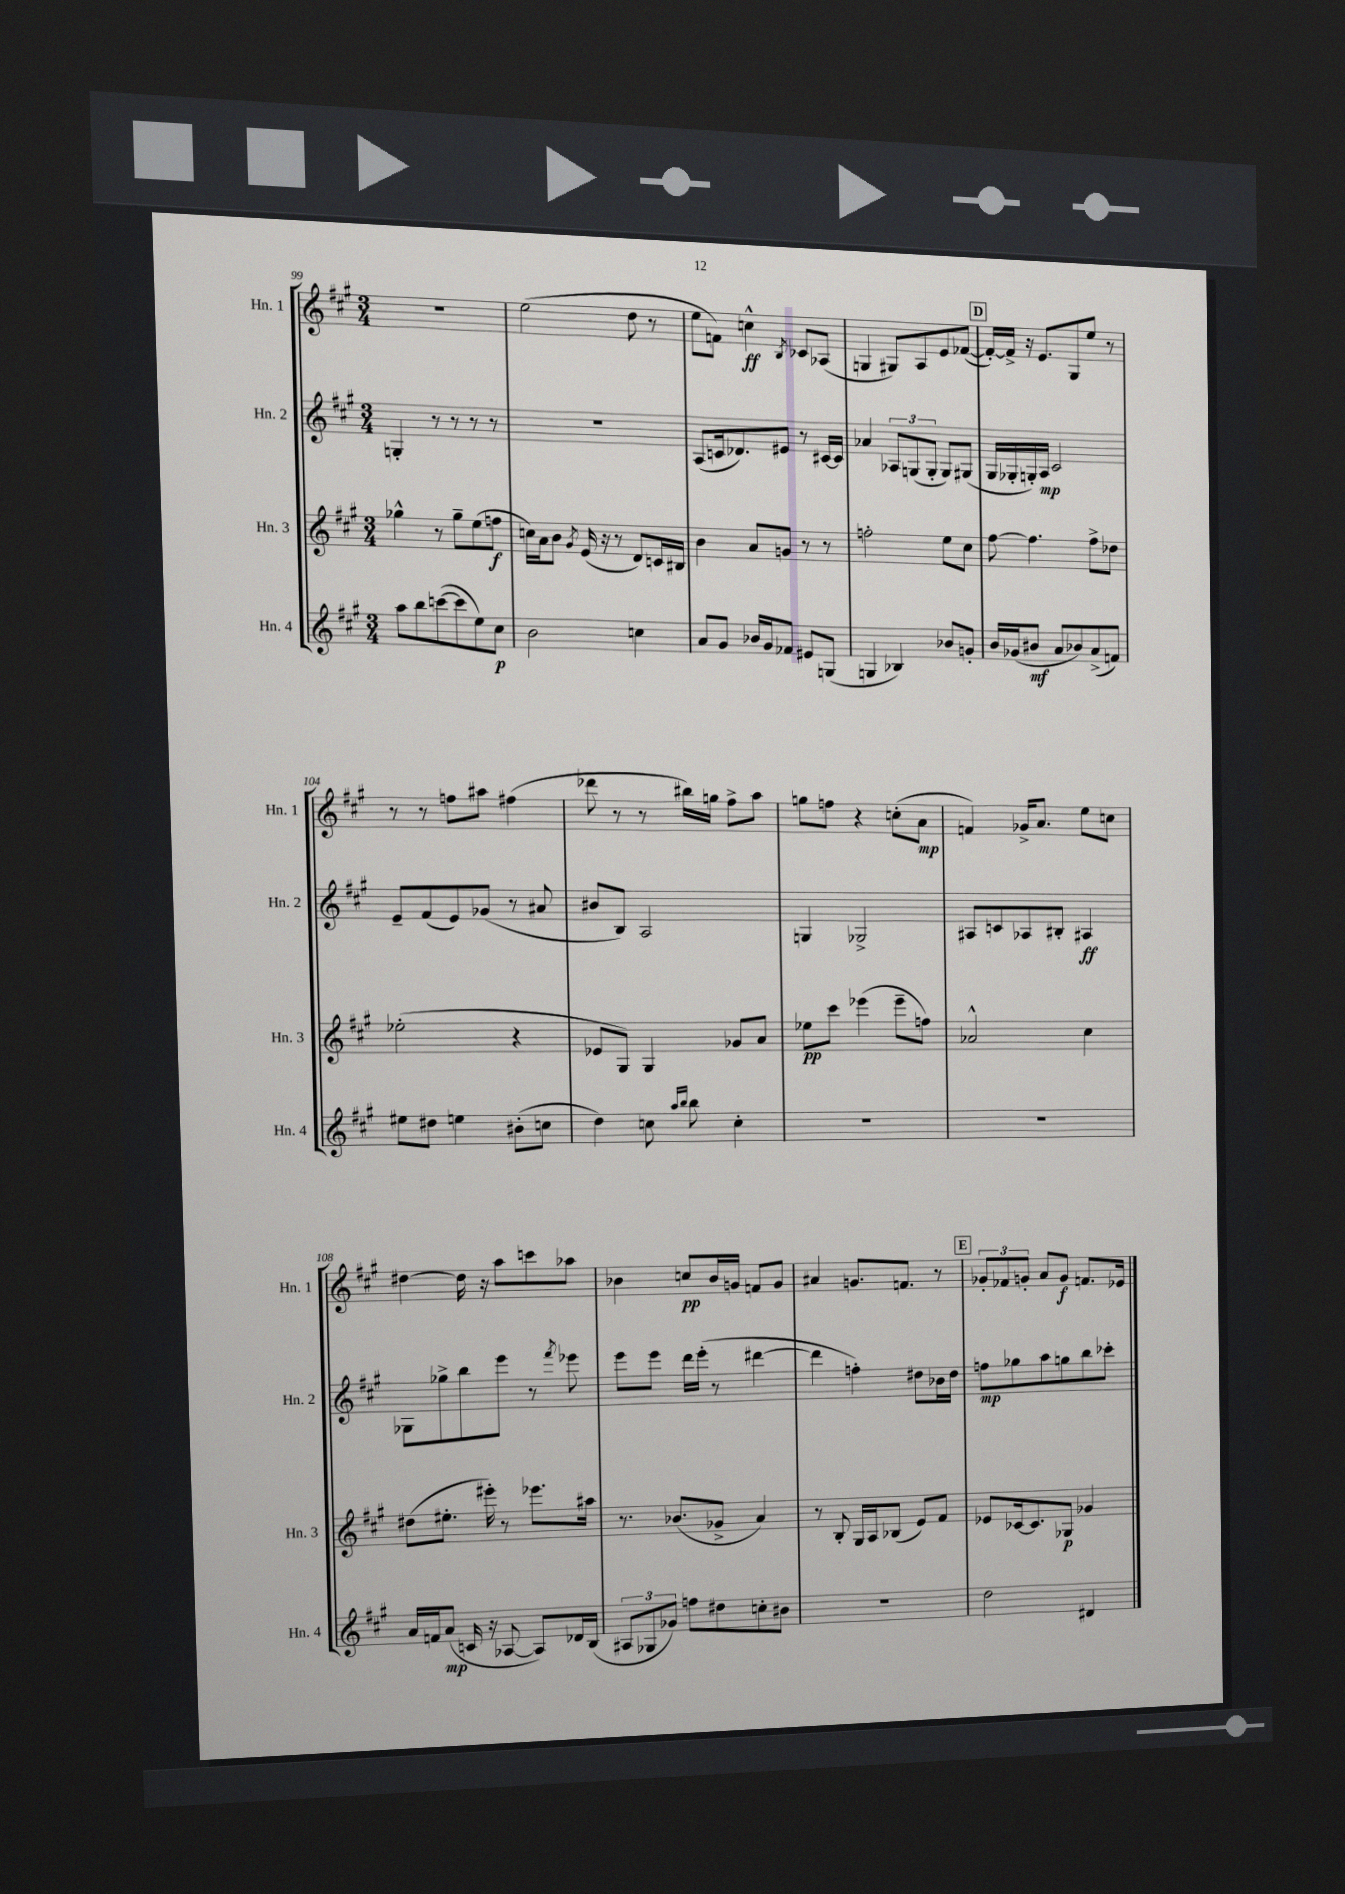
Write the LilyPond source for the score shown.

<<
\new StaffGroup <<
\new Staff = "s0" \with { instrumentName = "Hn. 1" shortInstrumentName = "Hn. 1" } {
    \clef treble \key a \major \numericTimeSignature \time 3/4
    R2. |
    e''2( d''8 r8 |
    e''8 f'8) c''4-^\ff \acciaccatura { b8 } ces'8 aes8( |
    g4 gis8) a8 e'8 fes'8~( |
    \mark \markup { \box "D" } fes'16~-.) fes'16-> r16 e'8. gis8 e''8 r8 |
    r8 r8 f''8 ais''8 fis''4( |
    des'''8 r8 r8 bis''16) g''16 fis''8-> a''8 |
    g''8 f''8 r4 c''8-.( a'8\mp |
    f'4) ges'16-> a'8. e''8 c''8 |
    dis''4~ dis''16 r16 a''8 c'''8 aes''8 |
    bes'4 c''8\pp bes'16 g'16 f'8 g'8 |
    ais'4 g'8. f'8. r8 |
    \mark \markup { \box "E" } \tuplet 3/2 { ges'8-. fes'8 g'8-. } a'8 g'8\f f'8. ees'16 \bar "|." |
}
\new Staff = "s1" \with { instrumentName = "Hn. 2" shortInstrumentName = "Hn. 2" } {
    \clef treble \key a \major \numericTimeSignature \time 3/4
    g4-. r8 r8 r8 r8 |
    R2. |
    a8( c'16 des'8.) eis'8 r8 cis'16~ cis'16 |
    aes'4 \tuplet 3/2 { aes8 g8( g8-. } g8) gis8( |
    \mark \markup { \box "D" } gis16 ges16-. g16-.) a16\mp cis'2 |
    e'8-- fis'8( e'8) ges'8( r8 ais'8 |
    bis'8 b8) a2 |
    g4 ges2-> |
    ais8 c'8 aes8 bis8-. ais4\ff |
    ges8 ges''8-> b''8 e'''8 r8 \acciaccatura { fis'''8 } ees'''8 |
    e'''8 e'''8 d'''16 e'''16-.( r8 dis'''4~ |
    dis'''4 f''4-.) dis''8 bes'16 dis''16 |
    \mark \markup { \box "E" } f''8\mp ges''8 a''8 g''8 b''8 ces'''8-. \bar "|." |
}
\new Staff = "s2" \with { instrumentName = "Hn. 3" shortInstrumentName = "Hn. 3" } {
    \clef treble \key a \major \numericTimeSignature \time 3/4
    ges''4-^ r8 ges''8-- e''8( f''8\f |
    c''16) a'16 b'8 \acciaccatura { gis'8 } e'16( r16 r8 d'8) c'16 bis16 |
    b'4 a'8 g'8 r8 r8 |
    f''2-. e''8 cis''8 |
    \mark \markup { \box "D" } fis''8~ fis''4. fis''8-> des''8 |
    ees''2-.( r4 |
    ees'8 gis8) gis4 ges'8 a'8 |
    ees''8\pp cis'''8 ees'''4( ees'''8-- f''8) |
    aes'2-^ cis''4 |
    dis''8( eis''8.-. eis'''16-.) r8 ees'''8. ais''16 |
    r8. bes'8.( ges'8-> a'4) |
    r8 b8-. gis16 a16 bes8( e'8) fis'8 |
    \mark \markup { \box "E" } ees'8 ces'16~ ces'8. ges8\p ges'4 \bar "|." |
}
\new Staff = "s3" \with { instrumentName = "Hn. 4" shortInstrumentName = "Hn. 4" } {
    \clef treble \key a \major \numericTimeSignature \time 3/4
    a''8 b''8 c'''8~( c'''8 e''8) cis''8\p |
    b'2 c''4 |
    a'8 gis'8 bes'16 gis'16 fes'8 eis'8 g8( |
    g4 bes4) bes'8 g'8-. |
    \mark \markup { \box "D" } b'16 ges'16( bis'8\mf a'8 bes'8) a'8->( f'8) |
    eis''8 dis''8 e''4 bis'8-.( c''8 |
    d''4) c''8 \grace { a''16 b''16 } b''8 c''4-. |
    R2. |
    R2. |
    a'16 f'16 a'8\mp( c'16 r16 aes8~ aes8) des'16 b16( |
    \tuplet 3/2 { ais8 ges8 ges'8) } f''8 dis''8 c''8-. bis'8 |
    R2. |
    \mark \markup { \box "E" } d''2 dis'4 \bar "|." |
}
>>
>>
\layout { \context { \Score currentBarNumber = #99 } }
